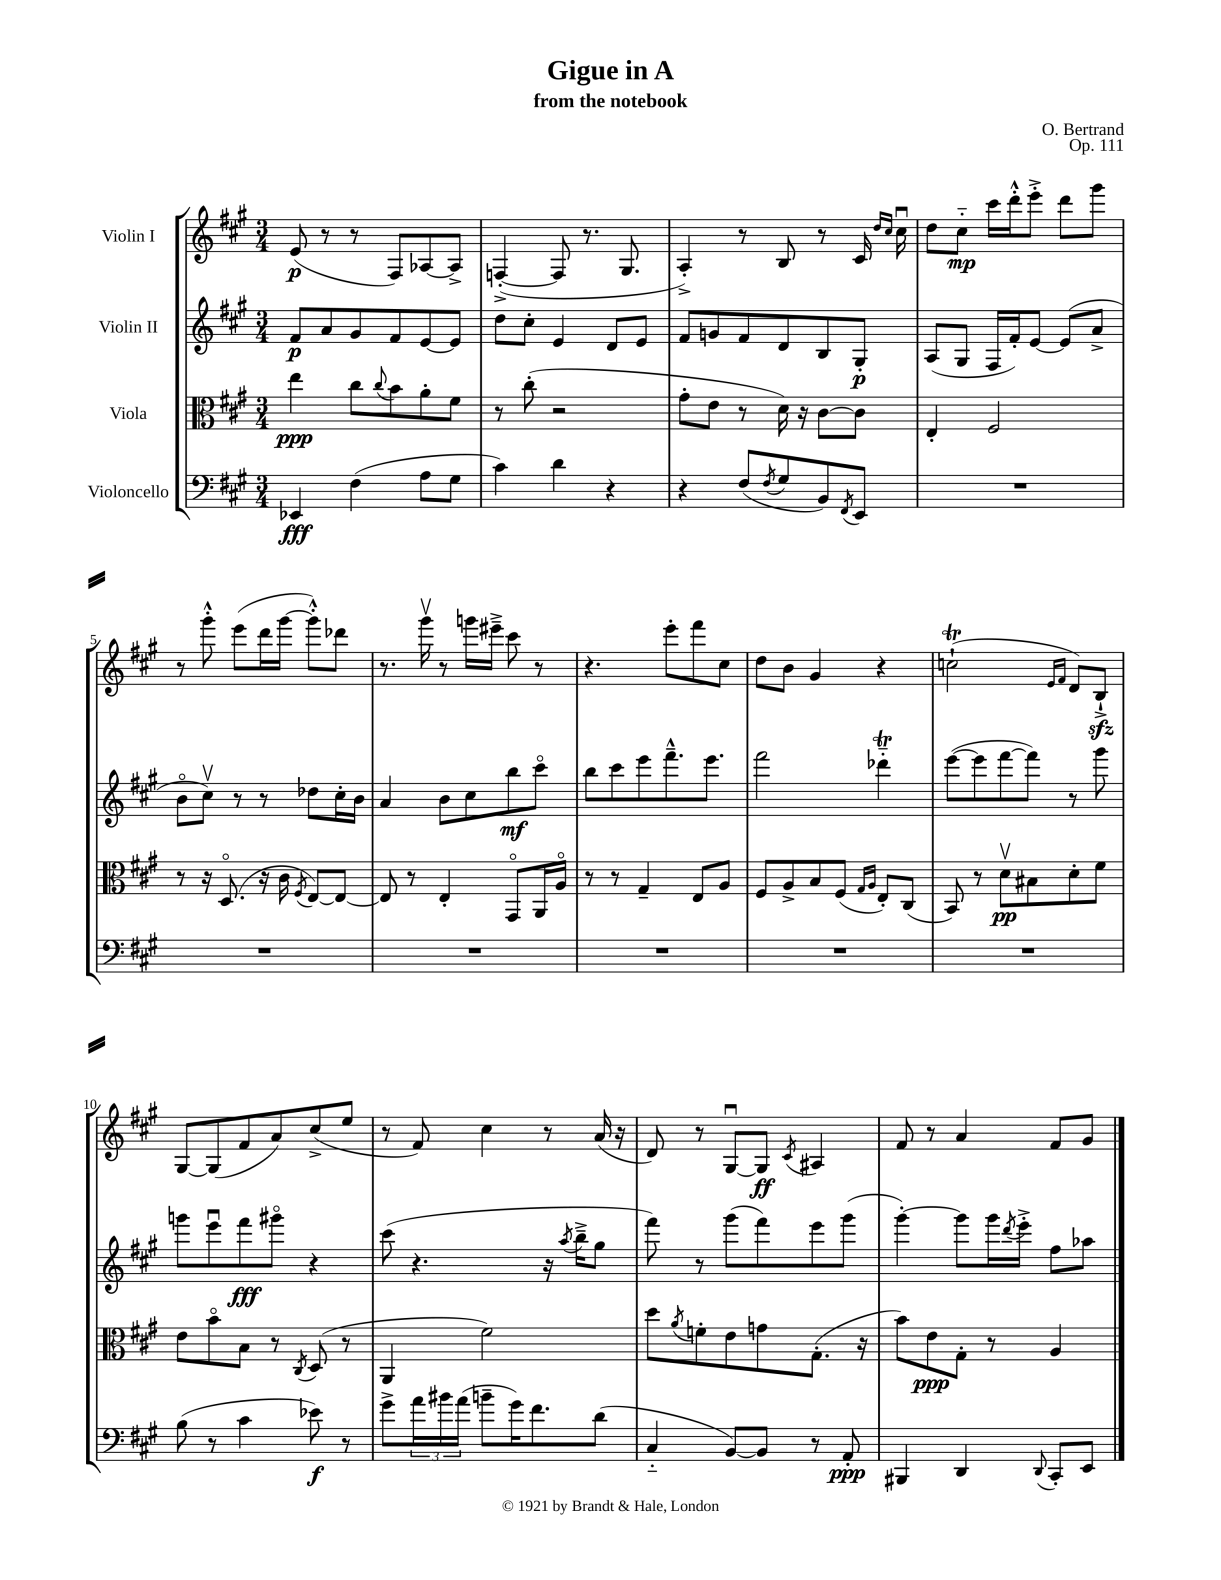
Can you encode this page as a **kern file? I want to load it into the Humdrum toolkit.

**kern	**kern	**kern	**kern
*staff4	*staff3	*staff2	*staff1
*clefF4	*clefC3	*clefG2	*clefG2
*k[f#c#g#]	*k[f#c#g#]	*k[f#c#g#]	*k[f#c#g#]
*M3/4	*M3/4	*M3/4	*M3/4
4EE-/	4ee\	8f#/L	(8e/
.	.	8a/	8r
(4F#\	8cc#\L	8g#/	8r
.	8qqcc#/	.	.
.	8b\	8f#/	8F#/L)
8A\L	8a'\	[8e/	[8A-/
8G#\J	8f#\J	8e/]J	8A-^/]J
=	=	=	=
4c#\)	8r	8dd\L	([4F'^/
.	(8cc#'\	8cc#'\J	.
4d\	2r	4e/	8F/]
.	.	.	8.r
4r	.	8d/L	.
.	.	.	8.G#/
.	.	8e/J	.
=	=	=	=
4r	8g#'\L	8f#/L	4A'^/)
.	8e\J	8g/	.
(8F#/L	8r	8f#/	8r
8qF#/	.	.	.
8G#/	16d\)	8d/	8B/
.	16r	.	.
8BB/)	[8c#\L	8B/	8r
8qFF#/	.	.	.
8EE/J	8c#\]J	8G#'/J	16c#/
.	.	.	16qqdd/LL
.	.	.	16qqcc#/JJ
.	.	.	16cc#u\
=	=	=	=
2.r	4E'/	(8A/L	8dd\L
.	.	8G#/J	8cc#'~\J
.	2F#/	16F#/LL	16ccc#\LL
.	.	16f#'/J)	16ddd'^^\J
.	.	[8e/J	8eee'^\J
.	.	(8e/]L	8ddd\L
.	.	8a^/J	8ggg#\J
=	=	=	=
2.r	8r	8bo\L	8r
.	16r	8cc#v\J)	8ggg#'^^\
.	(8.Do/	.	.
.	.	8r	(8eee\L
.	16r	8r	16ddd\L
.	16c#\	.	[16ggg#\JJ
.	8qF#/	.	.
.	[8E/L)	8dd-\L	8ggg#'^^\]L)
.	8E/_J	16cc#'\L	8ddd-\J
.	.	16b\JJ	.
=	=	=	=
2.r	8E/]	4a/	8.r
.	8r	.	.
.	.	.	16ggg#v\
.	4E'/	8b\L	8r
.	.	8cc#\	16ggg\LL
.	.	.	16eee#~^\JJ
.	8GG#o/L	8bb\	8ccc#\
.	16AA/L	8ccc#o\J	8r
.	16Ao/JJ	.	.
=	=	=	=
2.r	8r	8bb\L	4.r
.	8r	8ccc#\	.
.	4G#~/	8eee\	.
.	.	8.fff#~^^\	8eee'\L
.	8E/L	.	8fff#\
.	.	8.eee\J	.
.	8A/J	.	8cc#\J
=	=	=	=
2.r	8F#/L	2fff#\	8dd\L
.	8A^/	.	8b\J
.	8B/	.	4g#/
.	(8F#/J	.	.
.	16qqG#/LL	.	.
.	16qqA/JJ	.	.
.	8E'/L)	4ddd-'~\	4r
.	(8C#/J	.	.
=	=	=	=
2.r	8BB/)	([8eee\L	(2cc`\
.	8r	8eee\]	.
.	8dv\L	[8fff#\	.
.	8B#\	8fff#\]J)	.
.	.	.	16qqe/LL
.	.	.	16qqf#/JJ
.	8d'\	8r	8d/L)
.	8f#\J	8ggg#\	8B`^/J
=	=	=	=
(8B\	8e\L	8ggg\L	[8G#/L
8r	8bo\	8eeeu\	(8G#/]
4c#\	8B\J	8fff#\	8f#/
.	8r	8ggg#o\J	8a/)
.	8qC#/	.	.
8e-\)	(8D/	4r	(8cc#^/
8r	8r	.	8ee/J
=	=	=	=
8g#^\L	4AA/	(8ccc#\	8r
24a\L	.	4.r	8f#/)
24b#\	.	.	.
(24a\JJ	.	.	.
8b~\L	2f#\)	.	4cc#\
16g#\K)	.	.	.
8.f#\	.	.	.
.	.	16r	8r
.	.	8qaa/	.
.	.	16bb~^\LK	.
(8d\J	.	8gg#\J	(16a/
.	.	.	16r
=	=	=	=
4C#'~/	8dd\L	8fff#\)	8d/)
.	8qa/	.	.
.	8f'\	8r	8r
[8BB/L)	8e\	(8ggg#\L	[8G#u/L
8BB/]J	8g\	8fff#\)	8G#/]J
.	.	.	8qc#/
8r	(8.G#'\J	8eee\	4A#/
8AA'/	.	(8ggg#\J	.
.	16r	.	.
=	=	=	=
4BBB#/	8b\L)	[4ggg#'\)	8f#/
.	8e\	.	8r
4DD/	8G#'\J	8ggg#\]L	4a/
.	8r	16ggg#\L	.
.	.	8qddd/	.
.	.	16eee'^\JJ	.
8qqDD/	.	.	.
8CC#'/L	4A/	8ff#\L	8f#/L
8EE/J	.	8aa-\J	8g#/J
==	==	==	==
*-	*-	*-	*-
